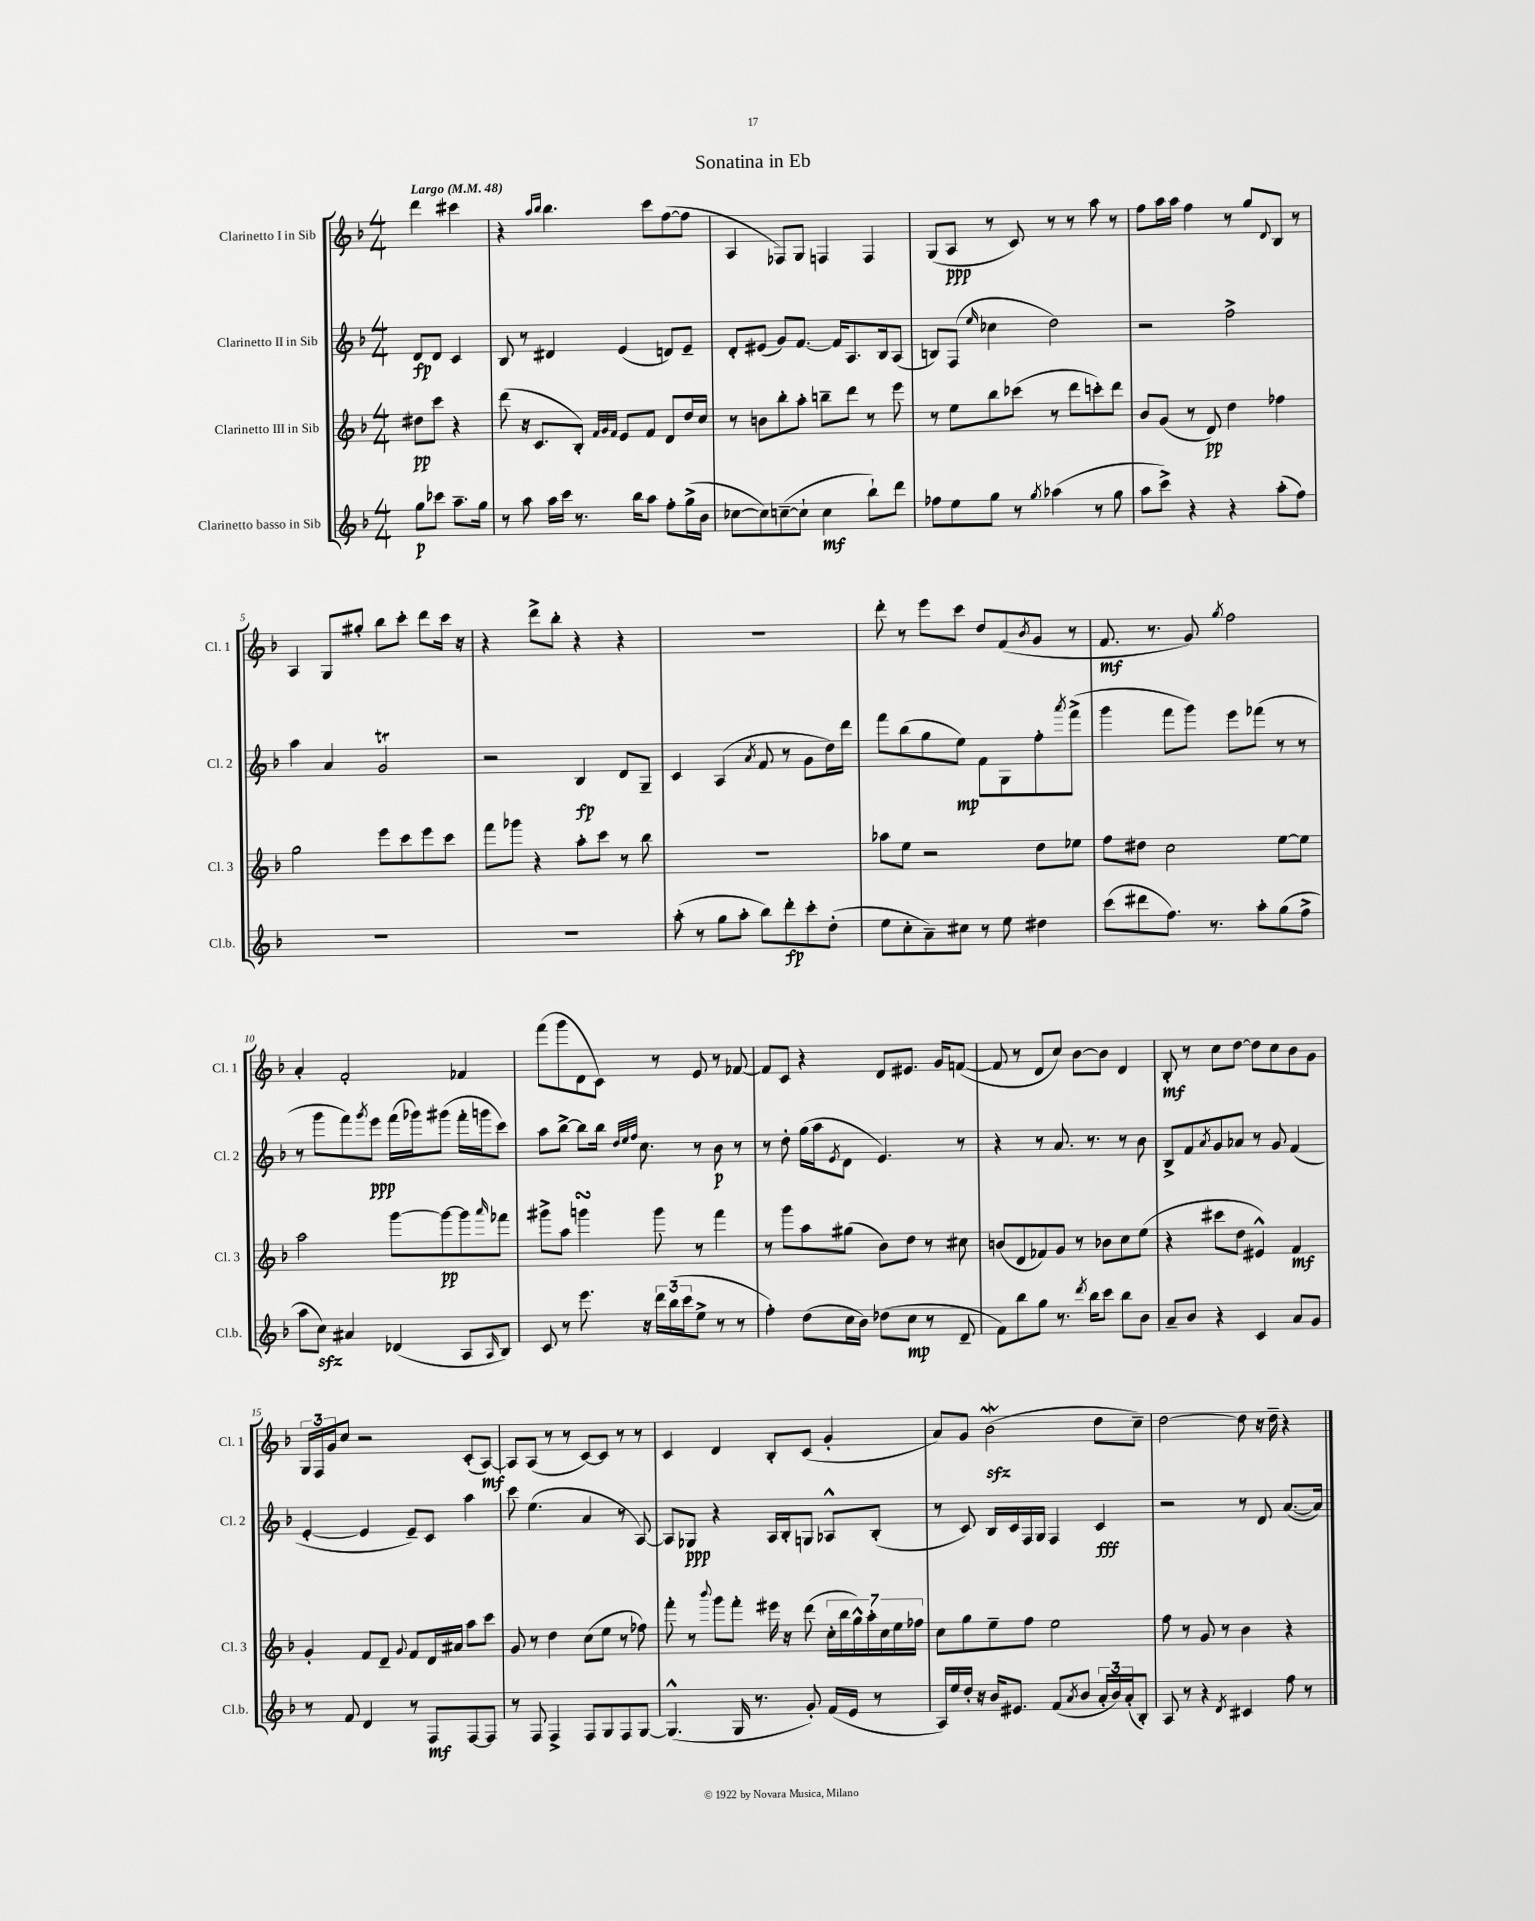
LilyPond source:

\header { title = "Sonatina in Eb" }
<<
\new StaffGroup <<
\new Staff = "s0" \with { instrumentName = "Clarinetto I in Sib" shortInstrumentName = "Cl. 1" } {
    \clef treble \key f \major \numericTimeSignature \time 4/4 \partial 2 \tempo "Largo" 4 = 48
    d'''4 cis'''4 |
    r4 \grace { a''16 bes''16 } bes''4. c'''8 f''8~( f''8 |
    a4 fes8) g8 f4 f4 |
    g8( a8\ppp r8 c'8) r8 r8 a''8 r8 |
    f''8 a''16 a''16 f''4 r8 g''8 \appoggiatura { d'8 } bes8 r8 |
    a4 g8 gis''8-. bes''8 c'''8-. d'''8 c'''16 r16 |
    r4 d'''8-> bes''8-. r4 r4 |
    R1 |
    d'''8-. r8 e'''8 c'''8 d''8 f'8( \acciaccatura { bes'8 } g'8 r8 |
    f'8.\mf r8. g'8) \acciaccatura { g''8 } f''2 |
    a'4-. f'2-. fes'4 |
    f'''8( g'''8 d'8 c'8) r8 e'8 r8 fes'8~ |
    fes'8 c'8 r4 d'8 eis'8. g'16 f'8~( |
    f'8 r8 d'8 c''8) bes'8~ bes'8 d'4 |
    bes8-.\mf r8 c''8 d''8~ d''8 c''8 bes'8 g'8 |
    \tuplet 3/2 { g16 f16 g'16 } c''8 r2 c'8-.( a8~\mf) |
    a8 a8( r8 r8 c'8~) c'8 r8 r8 |
    c'4 d'4 bes8-. c'8( g'4-. |
    a'8) g'8 bes'2\mordent\sfz( d''8 c''8--) |
    d''2~ d''8 r16 d''16-- r4 \bar "|." |
}
\new Staff = "s1" \with { instrumentName = "Clarinetto II in Sib" shortInstrumentName = "Cl. 2" } {
    \clef treble \key f \major \numericTimeSignature \time 4/4 \partial 2
    d'8\fp d'8 c'4 |
    bes8 r8 dis'4 e'4( d'8) e'8-- |
    d'8-. eis'8( g'8) f'8.~ f'16 a8. bes16 a8( |
    b8) f8( \grace { e''16 } ces''4 d''2) |
    r2 f''2-> |
    a''4 a'4 g'2\trill |
    r2 bes4\fp d'8 g8-- |
    c'4 a4( \acciaccatura { a'8 } f'8 r8 g'8 d''16) d'''16 |
    f'''8 bes''8( g''8 e''8\mp) f'8 g8 f''8-. \acciaccatura { a'''8 } f'''8->( |
    g'''4 f'''8 g'''8) e'''8 fes'''8( r8 r8 |
    r8 g'''8 f'''8) \acciaccatura { g'''8 } e'''8\ppp f'''16( ges'''16) gis'''8( f'''16-. g'''16 c'''8) |
    a''8 bes''8~-> bes''8 bes''16 \grace { d''32 e''32 f''32 } c''8. r8 bes'8\p r8 |
    r8 d''8-. g''16( a''16 \acciaccatura { e'8 } d'8 e'4.) r8 |
    r4 r8 a'8. r8. r8 bes'8 |
    bes8-> f'8 \acciaccatura { a'8 } g'8 aes'8 r8 g'8 f'4( |
    e'4~-. e'4 e'8--) c'8 a''4 |
    c'''8 e''4.( a'4 r8 a8~) |
    a8 ges8\ppp r4 a16 bes16-. g8 aes8-^ bes8-.( |
    r8 c'8) bes16 c'16 f16 g16 f4 c'4\fff |
    r2 r8 d'8 a'8.~( a'16) \bar "|." |
}
\new Staff = "s2" \with { instrumentName = "Clarinetto III in Sib" shortInstrumentName = "Cl. 3" } {
    \clef treble \key f \major \numericTimeSignature \time 4/4 \partial 2
    dis''8\pp c'''8 r4 |
    d'''8( r16 c'8. bes8-.) \grace { f'32 g'32 f'32 } e'8 f'8 d'8 d''16 c''16 |
    r8 b'8 bes''8-. a''8-. b''8-- d'''8 r8 e'''8 |
    r8 e''8 bes''8 ces'''8( r8 d'''8 c'''8-.) d'''8 |
    bes'8 g'8( r8 d'8\pp) d''4 fes''4 |
    g''2 e'''8 c'''8 e'''8 c'''8 |
    f'''8 ges'''8 r4 a''8-. c'''8 r8 bes''8 |
    R1 |
    aes''8 e''8 r2 d''8 ees''8 |
    f''8 dis''8 c''2 e''8~ e''8 |
    a''2 g'''8~ g'''8~\pp g'''8 \grace { a'''16 } fes'''8 |
    gis'''8-> a''8 g'''4\turn g'''8 r8 f'''4 |
    r8 g'''8 a''8 gis''8( bes'8) d''8 r8 cis''8 |
    b'8( d'8 fes'8) g'8 r8 bes'8 c''8 e''8( |
    r4 cis'''8 d''8 eis'4-^) f'4\mf |
    g'4-. f'8 d'8-- \appoggiatura { g'8 } f'8 d'16 ais'16 a''8 c'''8 |
    g'8 r8 d''4 c''8( e''8 r8 fes''8) |
    f'''8-. r8 \appoggiatura { bes'''8 } g'''8 f'''8-. eis'''16 r16 d'''8( \tuplet 7/4 { c''16-. bes''16 g''16-^) a''16-. c''16 e''16 fes''16 } |
    c''8 g''8 e''8-- f''8 e''2 |
    f''8 r8 g'8 r8 bes'4 r4 \bar "|." |
}
\new Staff = "s3" \with { instrumentName = "Clarinetto basso in Sib" shortInstrumentName = "Cl.b." } {
    \clef treble \key f \major \numericTimeSignature \time 4/4 \partial 2
    g''8\p ces'''8 a''8.-- g''16 |
    r8 a''8 a''16 c'''16 r8. bes''16 a''8 f''8-. g''16->( bes'16 |
    ces''8~ ces''8) c''8~--( c''8-! c''4\mf bes''8-!) d'''8 |
    fes''8 e''8 g''8 r8 \acciaccatura { g''8 } aes''4( r8 g''8 |
    a''8 c'''8->) r4 r4 a''8-.( f''8) |
    R1 |
    R1 |
    a''8-.( r8 g''8 a''8-. bes''8) d'''8-.\fp c'''8-. d''8-.( |
    e''8 c''8-. a'8--) cis''8 r8 e''8 dis''4 |
    c'''8( dis'''8 f''8.) r8. a''8-. g''8( f''8-> |
    a''8 c''8\sfz) ais'4 des'4( a8 \grace { a16 } bes8) |
    c'8 r8 e'''8. r16 \tuplet 3/2 { d'''16 bes''16( c'''16 } e''8-> r8 r8 |
    f''4-.) d''8( c''16 bes'16) des''8( c''8\mp r8 d'8-- |
    f'8) bes''8 g''8 r8. \acciaccatura { d'''8 } bes''16 c'''8 bes''8 bes'8 |
    a'8-- bes'8 r4 c'4 a'8 g'8 |
    r8 f'8 d'4 r8 f8\mf f8~ f8 |
    r8 f8 f4-> f8 g8 f8 g8~ |
    g4.-^( g16 r8. g'8-.) f'16( e'16 r8 |
    a16) e''16 d''16-. r16 bes'16 eis'8. f'8( \acciaccatura { a'8 } bes'8 \tuplet 3/2 { a'16-. bes'16) a'16-.( } bes8-.) |
    a8 r8 r4 \acciaccatura { d'8 } cis'4 f''8 r8 \bar "|." |
}
>>
>>
